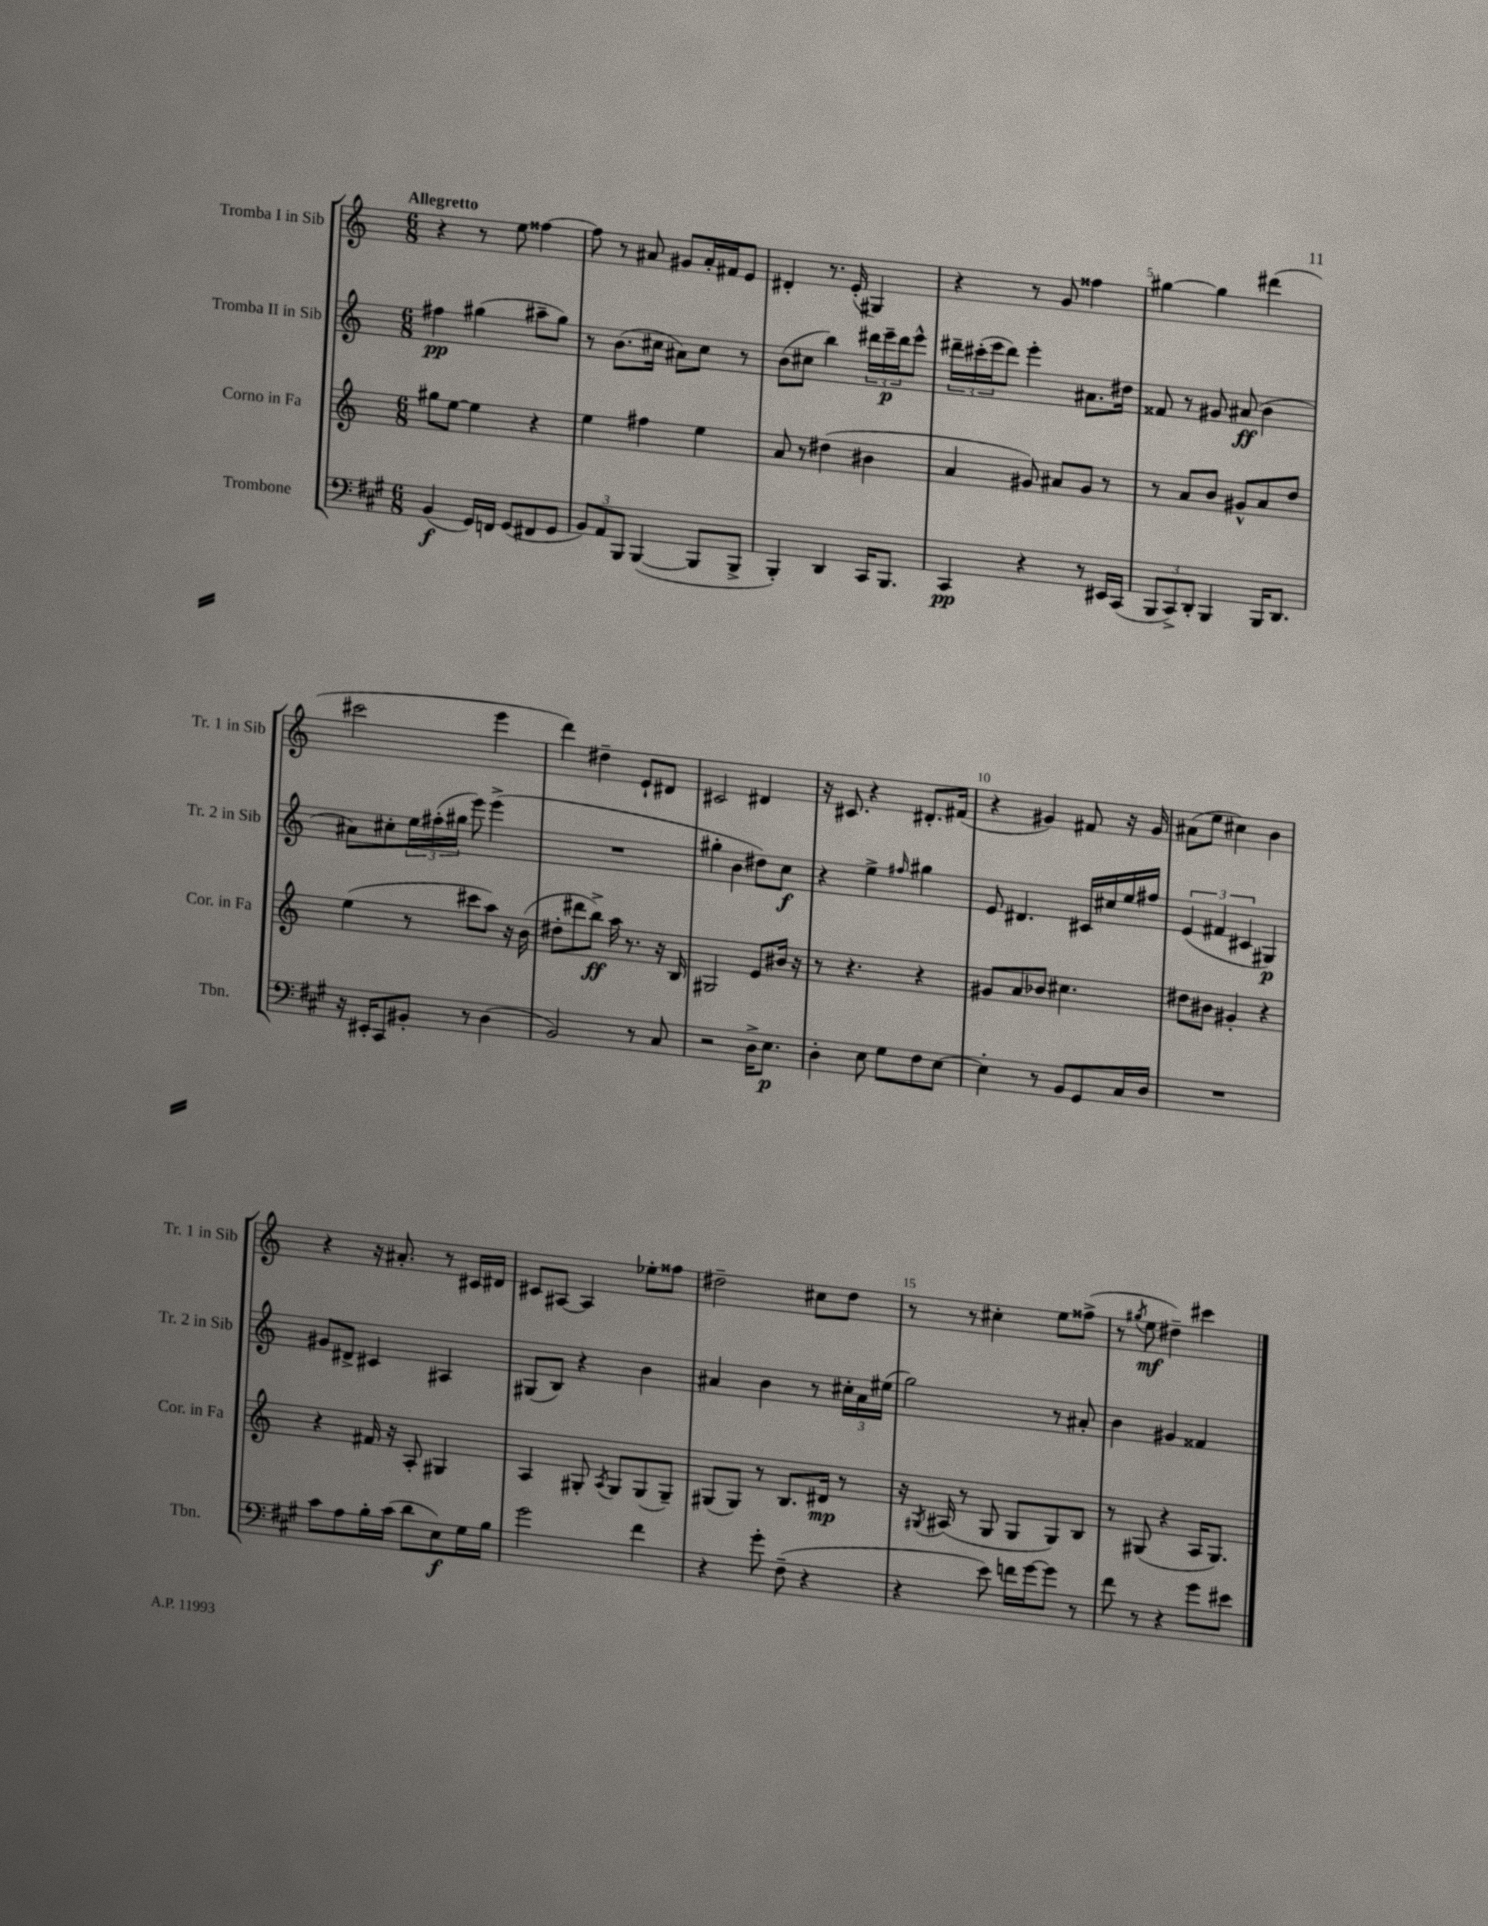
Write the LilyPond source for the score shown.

<<
\new StaffGroup <<
\new Staff = "s0" \with { instrumentName = "Tromba I in Sib" shortInstrumentName = "Tr. 1 in Sib" } {
    \clef treble \key c \major \numericTimeSignature \time 6/8 \tempo "Allegretto"
    r4 r8 e''8 fisis''4~ |
    fisis''8 r8 ais'8 gis'8 ais'16-. fis'16 e'8 |
    dis'4-. r8. e'16-.( gis4) |
    r4 r8 g'8 fisis''4 |
    gis''4~ gis''4 dis'''4( |
    cis'''2 e'''4 |
    d'''4) dis''4-- e'8-! dis'8 |
    cis'2 dis'4 |
    r16 cis'8. r4 dis'8.-. fis'16( |
    r4 gis'4) fis'8 r16 gis'16 |
    ais'8( e''8 cis''4) b'4 |
    r4 r16 ais'8.-. r8 cis'16 dis'16 |
    cis'8 ais8~ ais4 ees''8-. fisis''8 |
    dis''2-- cis''8 dis''8 |
    r8 r8 cis''4-. e''8 fisis''8->( |
    r8 \acciaccatura { gis''8 } e''8\mf dis''4--) cis'''4 \bar "|." |
}
\new Staff = "s1" \with { instrumentName = "Tromba II in Sib" shortInstrumentName = "Tr. 2 in Sib" } {
    \clef treble \key c \major \numericTimeSignature \time 6/8
    fis''4\pp gis''4( ais''8-- gis''8) |
    r8 b'8.( cis''16 ais'8) cis''8 r8 |
    b'8( cis''8 b''4) \tuplet 3/2 { dis'''16 e'''16--\p dis'''16 } e'''8-^ |
    \tuplet 3/2 { dis'''16-- cis'''16-.( e'''16 } dis'''8) e'''4-. ais'8. dis''16 |
    fisis'8 r8 gis'8 ais'8\ff( b'4 |
    ais'8) cis''8-. \tuplet 3/2 { e''16 fis''16-.( gis''16 } e'''8) e'''4->( |
    R2. |
    gis''4-. b'4 dis''8) c''8\f |
    r4 e''4-> \grace { fis''16 } gis''4 |
    e'8 dis'4. cis'16 cis''16 e''16 fis''16 |
    \tuplet 3/2 { e'4( fis'4 cis'4 } gis4\p) |
    gis'8 dis'8-> cis'4 ais4 |
    gis8( b8) r4 b'4 |
    ais'4 b'4 r8 \tuplet 3/2 { cis''16-. ais'16 eis''16( } |
    g''2) r8 ais'8-. |
    b'4 gis'4 fisis'4 \bar "|." |
}
\new Staff = "s2" \with { instrumentName = "Corno in Fa" shortInstrumentName = "Cor. in Fa" } {
    \clef treble \key c \major \numericTimeSignature \time 6/8
    gis''8 e''8~ e''4 r4 |
    e''4 fis''4 e''4 |
    a'8 r8 dis''4( bis'4 |
    a'4 gis'8) ais'8 gis'8 r8 |
    r8 a'8 b'8 gis'8-^ a'8 d''8 |
    e''4( r8 cis'''8 a''8) r16 b'16( |
    dis''8-. dis'''8 b''8->\ff) a''16 r8. r16 b16 |
    gis2 e'8 bis'16 r16 |
    r8 r4. r4 |
    gis'8 a'8 bes'8 cis''4. |
    dis''8 bis'8 gis'4-. r4 |
    r4 fis'16 r16 a8-. gis4 |
    a4 gis8-. \acciaccatura { a8 } gis8 gis8( gis8--) |
    gis8( gis8) r8 b8. dis'16\mp r8 |
    r16 \acciaccatura { gis8 } ais16( r8 gis8 gis8 gis8) b8 |
    r8 gis8( r4 a16 gis8.) \bar "|." |
}
\new Staff = "s3" \with { instrumentName = "Trombone" shortInstrumentName = "Tbn." } {
    \clef bass \key a \major \numericTimeSignature \time 6/8
    b,4\f( gis,16) f,16 gis,8( fis,8 gis,8 |
    \tuplet 3/2 { b,8) a,8 b,,8 } b,,4~( b,,8 b,,8-> |
    b,,4-.) d,4 cis,16 b,,8. |
    cis,4\pp r4 r8 eis,16 cis,16( |
    \tuplet 3/2 { b,,8 cis,8->) d,8-. } b,,4 b,,16 d,8. |
    r16 eis,16-. cis,8 bis,8-. r8 d4( |
    b,2) r8 cis8 |
    r2 d16-> e8.\p |
    d4-. e8 gis8 fis8 e8~ |
    e4-. r8 b,8 gis,8 cis16 d16 |
    R2. |
    cis'8 a8 b16-. cis'16( d'8 e8\f) gis16 b16 |
    gis'2 fis'4 |
    r4 gis'8-. fis8--( r4 |
    r4 e'8) f'16 gis'16~ gis'8 r8 |
    fis'8 r8 r4 gis'8 eis'8 \bar "|." |
}
>>
>>
\layout { \context { \Score \override BarNumber.break-visibility = ##(#f #t #t) barNumberVisibility = #(every-nth-bar-number-visible 5) } }
